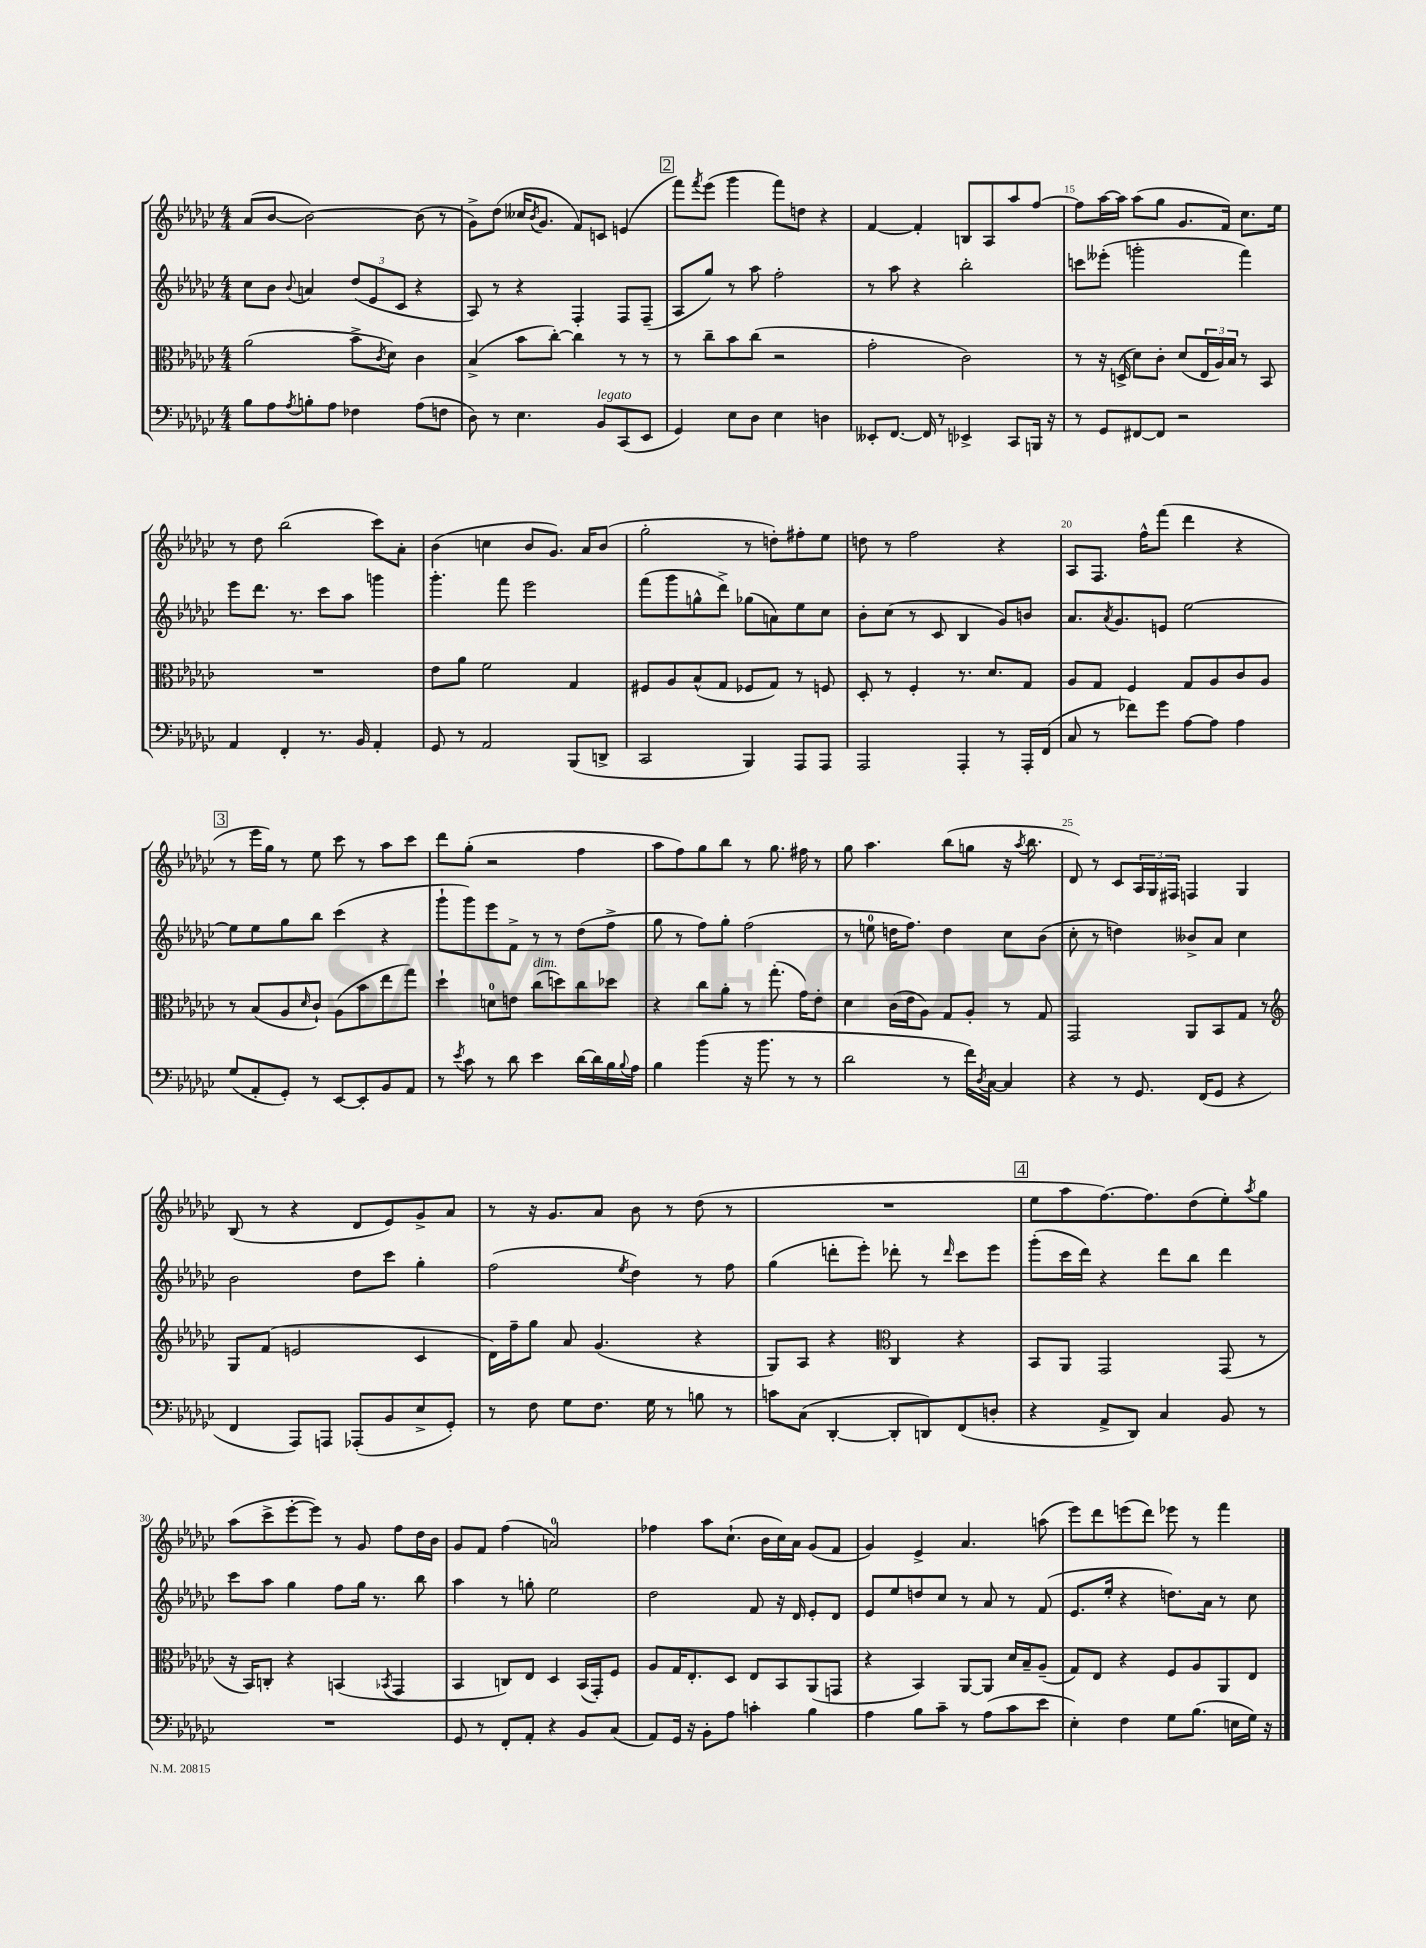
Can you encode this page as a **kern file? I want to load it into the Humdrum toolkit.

**kern	**kern	**kern	**kern
*staff4	*staff3	*staff2	*staff1
*clefF4	*clefC3	*clefG2	*clefG2
*k[b-e-a-d-g-c-]	*k[b-e-a-d-g-c-]	*k[b-e-a-d-g-c-]	*k[b-e-a-d-g-c-]
*M4/4	*M4/4	*M4/4	*M4/4
8B-	(2a-	8cc-	(8a-
8A-	.	8b-	[8b-
8qA-	.	8qqb-	.
8B'	.	4a	2b-_)
8A-	.	.	.
4F-	8b-^	(12dd-	.
.	.	12e-	.
.	8qc-	.	.
.	8d-)	.	.
.	.	12c-	.
(8A-	4c-	4r	(8b-]
8F	.	.	8r
=	=	=	=
8D-)	(4B-^	8A-)	8g-^)
8r	.	8r	(8dd-
4.E-	8b-	4r	16cc--
.	.	.	8qb-
.	.	.	8.g-
.	[8cc-')	.	.
.	4cc-]	4F'	8f)
8BB-	.	.	8c
(8CC-	8r	8F	(4e
8EE-	8r	(8F~	.
=	=	=	=
4GG-)	8r	8A-	8fff)
.	.	.	8qfff
.	8cc-~	8gg-)	(8eee-
8E-	8b-	8r	4ggg-
8D-	(8cc-	8aa-	.
4E-	2r	2ff'	8fff)
.	.	.	8dd
4D	.	.	4r
=	=	=	=
8EE--'	2g-'	8r	[4f
[8.FF	.	8aa-	.
.	.	4r	4f']
16FF]	.	.	.
8r	.	.	.
4EE-^	2c-)	2bb-'	8B
.	.	.	8A-
8CC-	.	.	8aa-
16BBB	.	.	[8ff
16r	.	.	.
=	=	=	=
8r	8r	8ccc	8ff]
8GG-	16r	(8eee--'	[16aa-
.	(16D^	.	16aa-]
[8FF#	8d-)	2ggg'	(8aa-
8FF#]	8c-'	.	8gg-
2r	(8d-	.	8.g-
.	24E-	.	.
.	24A-)	.	.
.	.	.	16f)
.	24B-	.	.
.	8r	4fff)	8.cc-
.	8BB-	.	.
.	.	.	16ee-
=	=	=	=
4AA-	1r	8eee-	8r
.	.	8.ddd-	8dd-
4FF'	.	.	(2bb-
.	.	8.r	.
8.r	.	8ccc-	.
.	.	8aa-	.
16BB-	.	.	.
4AA-'	.	4ggg	8ccc-)
.	.	.	8a-'
=	=	=	=
8GG-	8e-	4.ggg-'	(4b-
8r	8a-	.	.
2AA-	2f	.	4cc
.	.	8fff	.
.	.	2eee-	8b-
.	.	.	8.g-)
(8BBB-	4G-	.	.
.	.	.	16a-
8DD^	.	.	(8b-
=	=	=	=
2CC-	8F#	(8fff	2gg-'
.	8A-	8ggg-	.
.	(8B-^^	8gg^^	.
.	8G-	8ddd-^)	.
4BBB-)	8F-	(8gg-	8r
.	8G-)	8a)	8dd')
8AAA-	8r	8ee-	8ff#'
8AAA-	8F	8cc-	8ee-
=	=	=	=
2AAA-	8D-'	8b-'	8dd
.	8r	(8cc-	8r
.	4F'	8r	2ff
.	.	8c-	.
4AAA-'	8.r	4B-	.
.	8.d-	.	.
8r	.	8g-)	4r
16AAA-'	8G-	8b	.
(16FF	.	.	.
=	=	=	=
8C-	8A-	8.a-	8A-
8r	8G-	.	8.F
.	.	8qa-	.
.	.	8.g-	.
8f-)	4F	.	.
.	.	.	16ff^^
8g-	.	8e	(8fff
[8A-	8G-	[2ee-	4ddd-
8A-]	8A-	.	.
4A-	8c-	.	4r
.	8A-	.	.
=	=	=	=
(8G-	8r	8ee-]	8r
8AA-'	(8B-	8ee-	16eee-
.	.	.	16gg-)
8GG-')	8A-	8gg-	8r
.	16qqd-	.	.
8r	8c-`)	8bb-	8ee-
[8EE-	(8A-	(4ccc-	8ccc-
8EE-']	8b-	.	8r
8BB-	8ee-	4r	8aa-
8AA-	8gg-)	.	8ccc-
=	=	=	=
8r	4dd-`	8ggg-`	8ddd-
8qe-	.	.	.
8c-	.	8ggg-)	(8gg-'
8r	8d	8eee-	2r
8d-	8e	8f^	.
4e-	(8cc-	8r	.
.	8dd)	8r	.
[16d-	8cc-	(8dd-	4ff
16d-]	.	.	.
16B-	8dd-	8ff^	.
8qqB-	.	.	.
16A-	.	.	.
=	=	=	=
4B-	4r	8gg-	8aa-
.	.	8r	8ff)
(4b-	8cc-	8ff)	8gg-
.	8a-'	8gg-'	8bb-
16r	8r	(2ff	8r
8.b-	.	.	.
.	(8.gg-'	.	8.gg-
8r	.	.	.
.	16g-)	.	16ff#
8r	8e-'	.	8r
=	=	=	=
2d-	4d-	8r	8gg-
.	.	8ee	4.aa-
.	(16c-	16dd	.
.	16e-	8.ff)	.
.	8A-)	.	.
8r	8G-	4dd	(8bb-
16f)	8A-'	.	8gg
8qD-	.	.	.
[16C-	.	.	.
4C-]	8r	8cc-	16r
.	.	.	8qaa-
.	.	.	8.bb-
.	8G-	(8b-	.
=	=	=	=
4r	2GG-	8cc-'	8d-)
.	.	8r	8r
8r	.	4dd)	8c-
8.GG-	.	.	24A-
.	.	.	24G-
.	.	.	24F#
.	8AA-	8b--^	4F
(16FF	.	.	.
8GG-	8BB-	8a-	.
4r	8G-	4cc-	4G-
.	8r	.	.
=	=	=	=
*	*clefG2	*	*
4FF	8G-	2b-	(8B-
.	(8f	.	8r
8AAA-)	2e	.	4r
8AAA	.	.	.
(8AAA-'	.	8dd-	8d-
8BB-	.	8ccc-	8e-)
8E-^	4c-	4gg-'	8g-^
8GG-')	.	.	8a-
=	=	=	=
8r	16d-)	(2ff	8r
.	16ff~	.	.
8F	8gg-	.	16r
.	.	.	8.g-
8G-	8a-	.	.
8.F	(4.g-	.	8a-
.	.	8qee-	.
.	.	4dd-)	8b-
16G-	.	.	.
8r	.	.	8r
8B	4r	8r	(8dd-
8r	.	8ff	8r
=	=	=	=
8c	8G-)	(4gg-	1r
(8C-	8A-	.	.
[4DD-'	4r	8ddd'	.
.	.	8eee-')	.
*	*clefC3	*	*
8DD-']	4C-	8ddd-'	.
8DD)	.	8r	.
.	.	16qqddd-	.
(8FF	4r	8ccc-	.
8D'	.	8eee-	.
=	=	=	=
4r	8BB-	(8ggg-'	8ee-
.	8AA-	16ccc-	8aa-
.	.	16ddd-)	.
8AA-^	2GG-	4r	[8.ff)
8DD-)	.	.	.
.	.	.	8.ff]
4C-	.	8ddd-	.
.	.	8bb-	(8dd-
8BB-	(8GG-	4ddd-	8ee-')
.	.	.	8qaa-
8r	8r	.	8gg-
=	=	=	=
1r	16r	8ccc-	(8aa-
.	16BB-)	.	.
.	8C'	8aa-	8ccc-^
.	4r	4gg-	[8eee-'
.	.	.	8eee-])
.	(4BB	8ff	8r
.	.	16gg-	8g-
.	.	8.r	.
.	8qBB-	.	.
.	4GG-	.	8ff
.	.	8bb-	16dd-
.	.	.	16b-
=	=	=	=
8GG-	4BB-	4aa-	8g-
8r	.	.	8f
8FF'	8C)	8r	(4ff
8AA-'	8E-	8gg'	.
4r	4D-	2ee-	2a)
8BB-	(16BB-	.	.
.	16GG-')	.	.
(8C-	8F	.	.
=	=	=	=
8AA-)	8A-	2dd-	4ff-
16GG-	16G-	.	.
16r	8.E-'	.	.
8BB-'	.	.	8aa-
8A-	8D-	.	(8.cc-`
4c'	8E-	8f	.
.	.	.	16b-
.	8BB-	16r	16cc-)
.	.	16d-	16a-
4B-	(8AA-	8e-'	(8g-
.	8GG	8d-	8f
=	=	=	=
4A-	4r	8e-	4g-)
.	.	8ee-	.
8B-	4BB-)	8dd	4e-^
8c-~	.	8cc-	.
8r	[8AA-	8r	4.a-
(8A-	8AA-]	8a-	.
8c-	16d-	8r	.
.	16B-~	.	.
8e-	(8A-~	(8f	(8aa
=	=	=	=
4E-')	8G-)	8.e-	8eee-)
.	8E-	.	8ddd-
.	.	16ee-'	.
4F	4r	4r	(8eee
.	.	.	8ddd-)
8G-	8F	8.dd)	8eee-
(8.B-	8A-	.	8r
.	.	16a-	.
.	8AA-	8r	4fff
16E	.	.	.
16G-)	8E-	8cc-	.
16r	.	.	.
==	==	==	==
*-	*-	*-	*-
